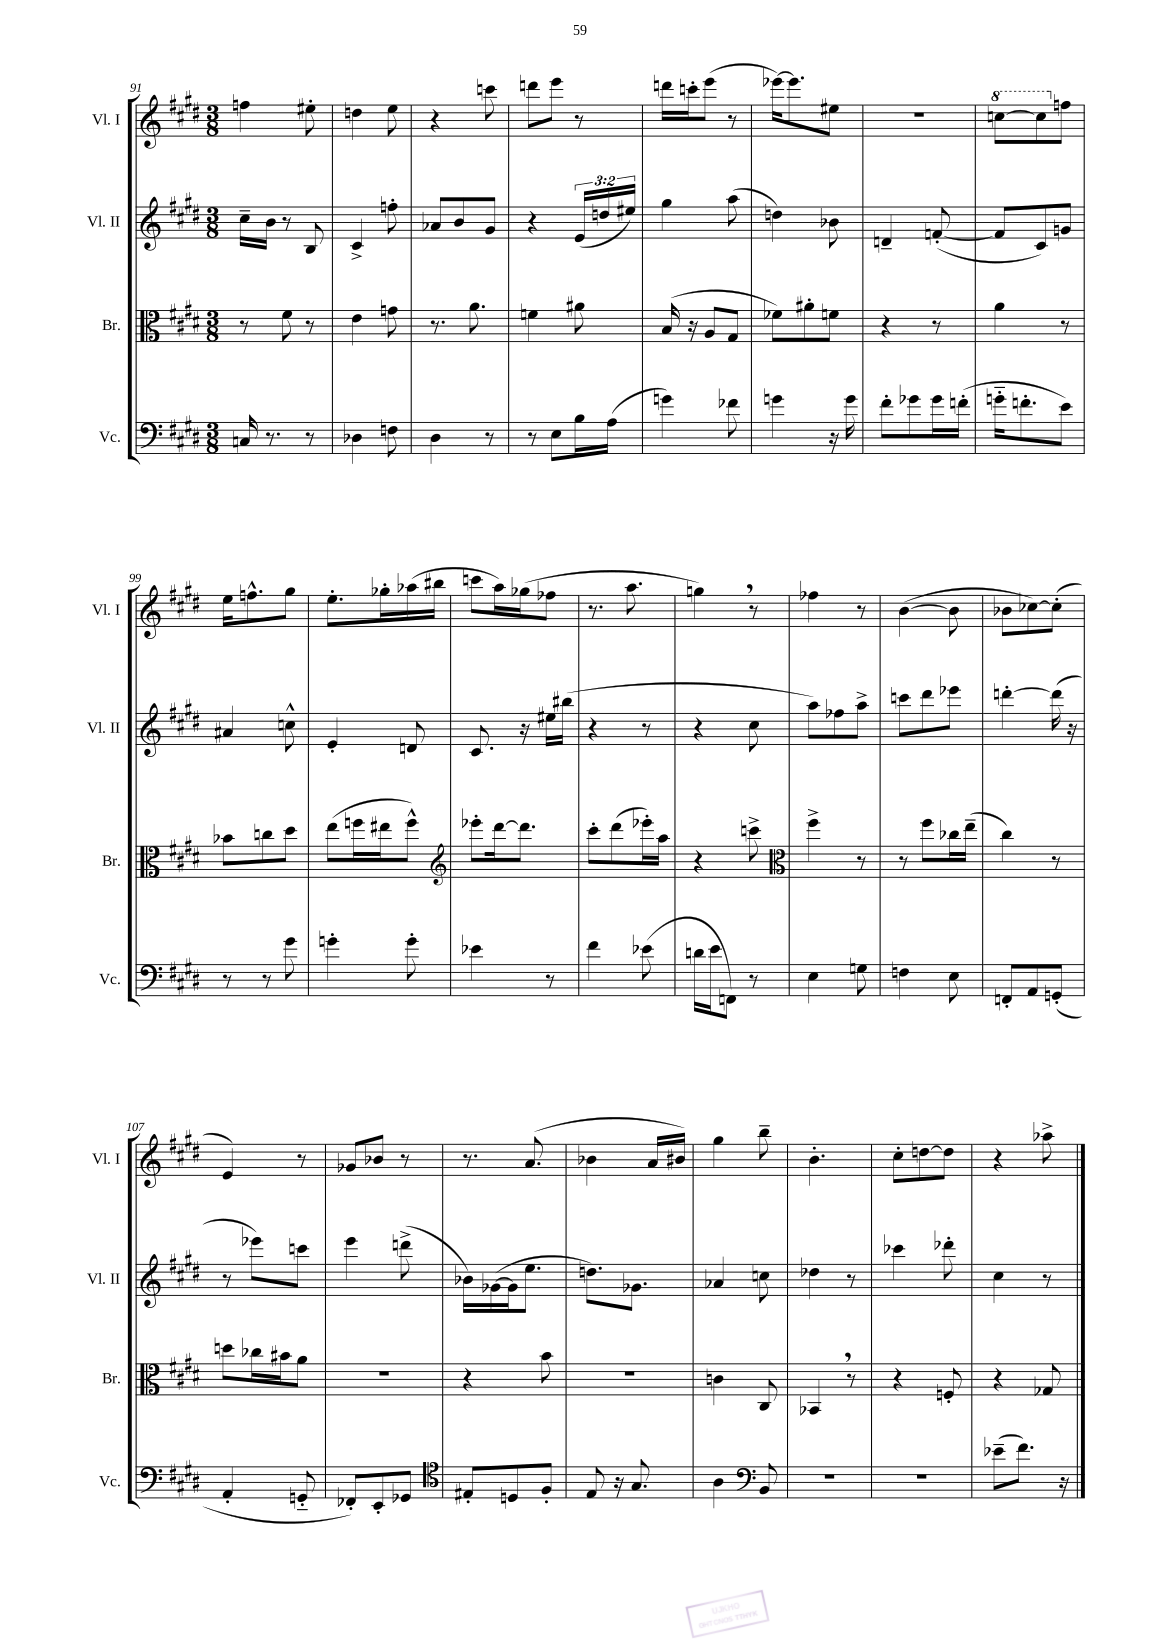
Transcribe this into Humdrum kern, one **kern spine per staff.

**kern	**kern	**kern	**kern
*staff4	*staff3	*staff2	*staff1
*clefF4	*clefC3	*clefG2	*clefG2
*k[f#c#g#d#]	*k[f#c#g#d#]	*k[f#c#g#d#]	*k[f#c#g#d#]
*M3/8	*M3/8	*M3/8	*M3/8
16C	8r	16cc#~	4ff
8.r	.	16b	.
.	8f#	8r	.
8r	8r	8B	8ee#'
=	=	=	=
4D-	4e	4c#^	4dd
8F	8g	8ff'	8ee
=	=	=	=
4D#	8.r	8a-	4r
.	.	8b	.
.	8.a	.	.
8r	.	8g#	8ccc
=	=	=	=
8r	4f	4r	8ddd
8E	.	.	8eee
16B	8a#	(24e	8r
.	.	24dd	.
(16A	.	.	.
.	.	24ee#)	.
=	=	=	=
4g)	(16B	4gg#	16ddd
.	16r	.	16ccc'
.	8A	.	(8eee
8f-	8G#	(8aa	8r
=	=	=	=
4g	8f-)	4dd)	[16eee-)
.	.	.	8.eee-]
.	8a#'	.	.
16r	8f	8b-	8ee#
16g	.	.	.
=	=	=	=
8f#'	4r	4d~	4.r
8g-	.	.	.
16g-	8r	([8f'	.
(16f'	.	.	.
=	=	=	=
16g'~	4a	8f]	[8ccc
8.f'	.	.	.
.	.	8c#)	8ccc]
8e)	8r	8g	8ff
=	=	=	=
8r	8b-	4a#	16ee
.	.	.	8.ff^^
8r	8cc	.	.
8g#	8dd#	8cc^^	8gg#
=	=	=	=
4g'	(8ee	4e'	8.ee'
.	16ff	.	.
.	16ee#	.	16gg-'
8g'	8ff^^)	8d	(16aa-
.	.	.	16bb#
=	=	=	=
*	*clefG2	*	*
4e-	8eee-'	8.c#	8ccc
.	[16ddd#	.	16aa)
.	8.ddd#]	16r	(16gg-
8r	.	16ee#	8ff-
.	.	(16bb#	.
=	=	=	=
4f#	8ccc#'	4r	8.r
.	(8ddd#	.	.
.	.	.	8.aa
(8e-	16eee-')	8r	.
.	16aa	.	.
=	=	=	=
16d	4r	4r	4gg)
16e	.	.	.
8FF)	.	.	.
8r	8ccc^	8cc#	8r
=	=	=	=
*	*clefC3	*	*
4E	4ff#^	8aa)	4ff-
.	.	8ff-	.
8G	8r	8aa^	8r
=	=	=	=
4F	8r	8ccc	([4b
.	8ff#	8ddd#	.
8E	16cc-	8eee-	8b]
.	(16ee~	.	.
=	=	=	=
8FF'	4cc#)	[4ddd'	8b-
8AA	.	.	[8cc-)
(8GG'	8r	(16ddd]	(8cc-']
.	.	16r	.
=	=	=	=
4AA'	8dd	8r	4e)
.	16cc-	8eee-)	.
.	16b#	.	.
8GG'~	8a	8ccc	8r
=	=	=	=
8FF-')	4.r	4eee	8g-
8EE'	.	.	8b-
8GG-	.	(8ddd^	8r
=	=	=	=
*clefC4	*	*	*
8E#'	4r	16b-)	8.r
.	.	([16g-	.
8D	.	16g-]	.
.	.	8.ee	(8.a
8F#'	8b	.	.
=	=	=	=
8E	4.r	8.dd)	4b-
16r	.	.	.
8.G#	.	8.g-	.
.	.	.	16a
.	.	.	16b#)
=	=	=	=
4A	4c	4a-	4gg#
*clefF4	*	*	*
8BB	8C#	8cc	8bb~
=	=	=	=
4.r	4BB-	4dd-	4.b'
.	8r	8r	.
=	=	=	=
4.r	4r	4ccc-	8cc#'
.	.	.	[8dd
.	8F'	8ddd-'	8dd]
=	=	=	=
(8e-~	4r	4cc#	4r
8.f#)	.	.	.
.	8G-	8r	8aa-^
16r	.	.	.
==	==	==	==
*-	*-	*-	*-
